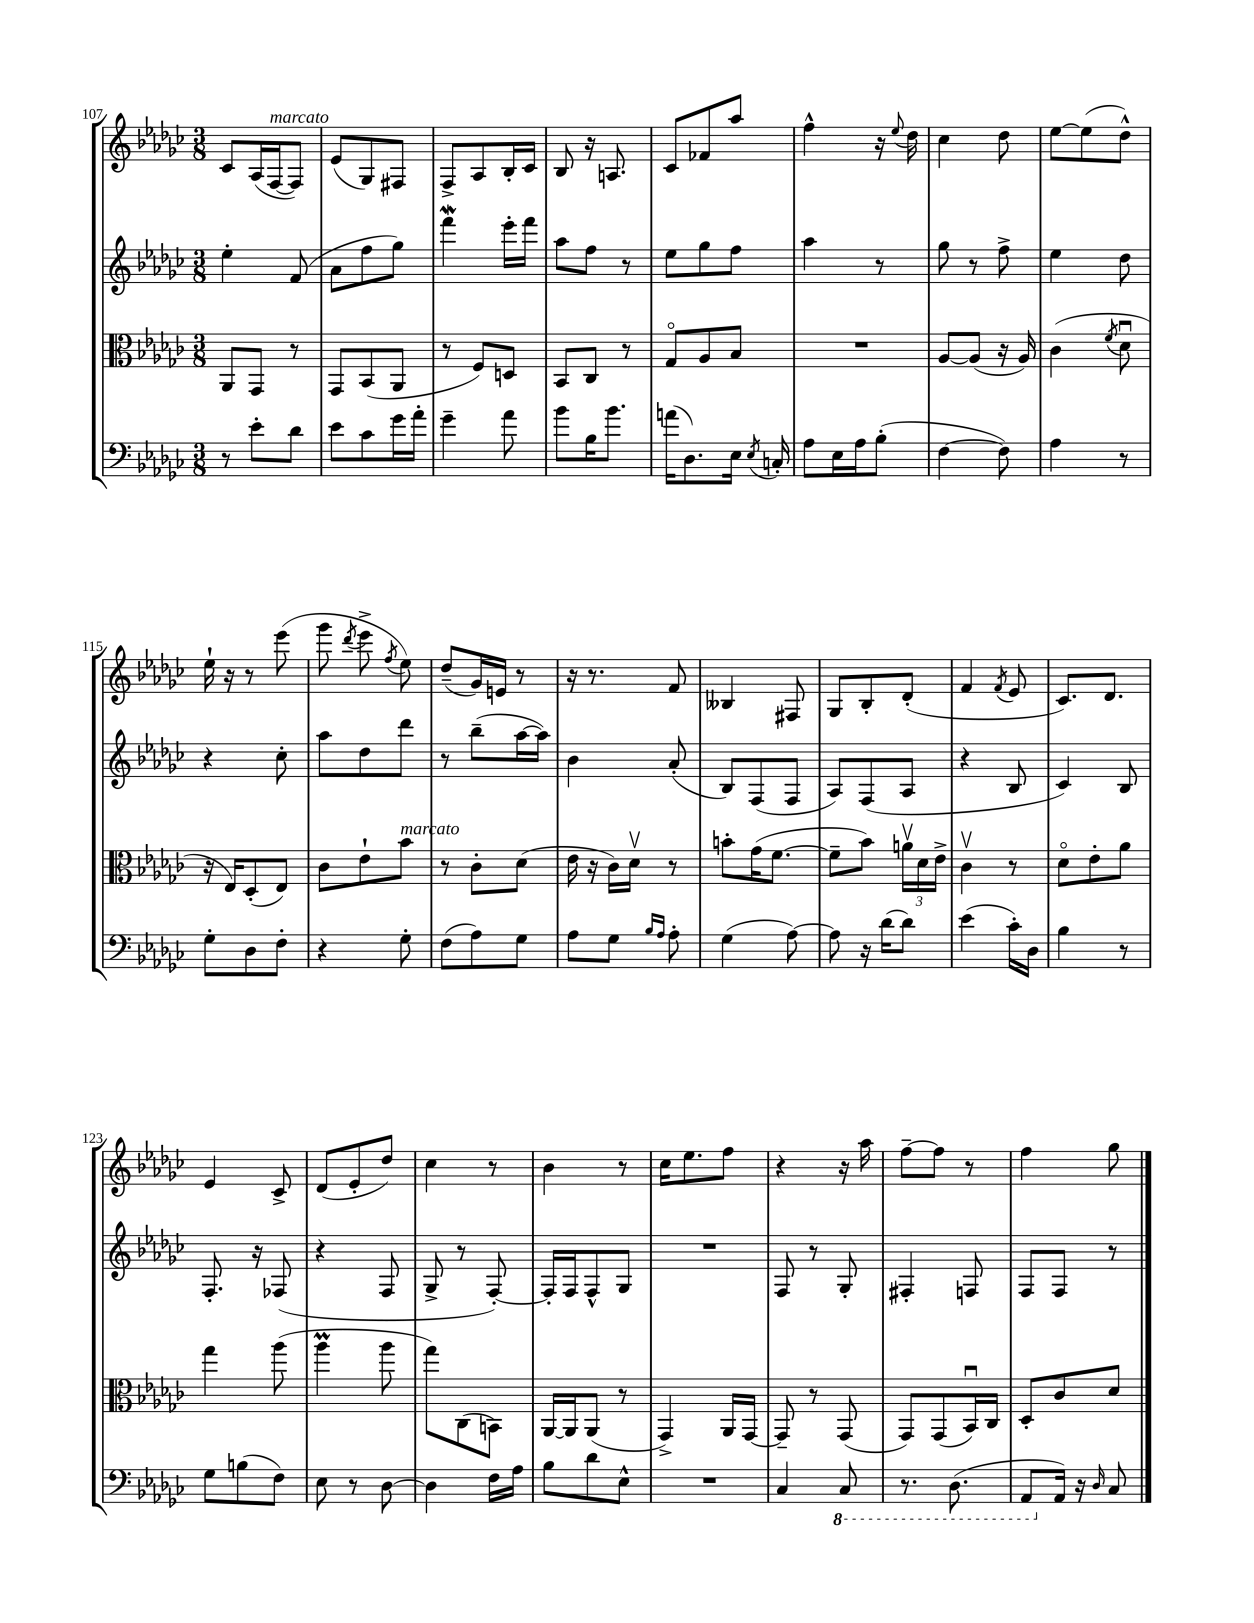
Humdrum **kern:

**kern	**kern	**kern	**kern
*staff4	*staff3	*staff2	*staff1
*clefF4	*clefC3	*clefG2	*clefG2
*k[b-e-a-d-g-c-]	*k[b-e-a-d-g-c-]	*k[b-e-a-d-g-c-]	*k[b-e-a-d-g-c-]
*M3/8	*M3/8	*M3/8	*M3/8
8r	8AA-/L	4ee-'\	8c-/L
8e-'\L	8GG-/J	.	(16A-/L
.	.	.	[16F/J
8d-\J	8r	(8f/	8F/]J)
=	=	=	=
8e-\L	8GG-/L	8a-\L	(8e-/L
8c-\	(8BB-/	8ff\	8G-/)
16g-\L	8AA-/J	8gg-\J)	8F#/J
16a-'\JJ	.	.	.
=	=	=	=
4g-~\	8r	4fff\	8F^/L
.	8F/L)	.	8A-/
8a-\	8D/J	16eee-'\LL	16B-'/L
.	.	16fff\JJ	16c-/JJ
=	=	=	=
8b-\L	8BB-/L	8aa-\L	8B-/
16B-\K	8C-/J	8ff\J	16r
8.b-\J	.	.	8.A/
.	8r	8r	.
=	=	=	=
(16a\LK	8G-o/L	8ee-\L	8c-/L
8.D-\)	.	.	.
.	8A-/	8gg-\	8f-/
16E-\Jk	8B-/J	8ff\J	8aa-/J
8qE-/	.	.	.
16C'/	.	.	.
=	=	=	=
8A-\L	4.r	4aa-\	4ff^^\
16E-\L	.	.	.
16A-\J	.	.	.
(8B-'\J	.	8r	16r
.	.	.	8qqee-/
.	.	.	16dd-\
=	=	=	=
[4F\	[8A-/L	8gg-\	4cc-\
.	(8A-/]J	8r	.
8F\])	16r	8ff^\	8dd-\
.	16A-/)	.	.
=	=	=	=
4A-\	(4c-\	4ee-\	[8ee-\L
.	.	.	(8ee-\]
.	8qf/	.	.
8r	8d-u\	8dd-\	8dd-^^\J)
=	=	=	=
8G-'\L	16r	4r	16ee-`\
.	16E-/LK)	.	16r
8D-\	(8D-'/	.	8r
8F'\J	8E-/J)	8cc-'\	(8eee-\
=	=	=	=
4r	8c-\L	8aa-\L	8ggg-\
.	.	.	8qddd-/
.	8e-`\	8dd-\	8eee-^\
.	.	.	8qff/
8G-'\	8b-\J	8ddd-\J	8ee-\)
=	=	=	=
(8F\L	8r	8r	(8dd-~/L
8A-\)	8c-'\L	(8bb-~\L	16g-/L)
.	.	.	16e/JJ
8G-\J	(8d-\J	[16aa-\L	8r
.	.	16aa-\]JJ)	.
=	=	=	=
8A-\L	16e-\	4b-\	16r
.	16r	.	8.r
8G-\J	16c-\LL)	.	.
.	16d-v\JJ	.	.
16qqB-/LL	.	.	.
16qqA-/JJ	.	.	.
8A-'\	8r	(8a-'/	8f/
=	=	=	=
(4G-\	8b'\L	8B-/L)	4B--/
.	(16g-\K	(8F/	.
.	[8.f\J	.	.
[8A-\)	.	8F/J	8F#/
=	=	=	=
8A-\]	8f~\]L	8A-/L)	8G-/L
16r	8b-\J)	(8F/	8B-'/
(16d-\LK	.	.	.
8d-\J)	24av\LL	8A-/J	(8d-'/J
.	24d-\	.	.
.	24e-^\JJ	.	.
=	=	=	=
(4e-\	4c-v\	4r	4f/
.	.	.	8qf/
16c-'\LL)	8r	8B-/	8e-/
16D-\JJ	.	.	.
=	=	=	=
4B-\	8d-o\L	4c-/)	8.c-/L)
.	8e-'\	.	.
.	.	.	8.d-/J
8r	8a-\J	8B-/	.
=	=	=	=
8G-\L	4gg-\	8.F'/	4e-/
(8B\	.	.	.
.	.	16r	.
8F\J)	(8aa-\	(8F-/	8c-^/
=	=	=	=
8E-\	4aa-\	4r	(8d-/L
8r	.	.	8e-'/
[8D-\	8aa-\	8F/	8dd-/J)
=	=	=	=
4D-\]	8gg-\L)	8G-^/	4cc-\
.	(8C-\	8r	.
16F\LL	8BB\J)	[8F'/)	8r
16A-\JJ	.	.	.
=	=	=	=
8B-\L	[16AA-/LL	16F'/]LL	4b-\
.	16AA-/]J	16F/J	.
8d-\	(8AA-/J	8F^^/	.
8E-^^\J	8r	8G-/J	8r
=	=	=	=
4.r	4GG-^/)	4.r	16cc-\LK
.	.	.	8.ee-\
.	16AA-/LL	.	8ff\J
.	[16GG-/JJ	.	.
=	=	=	=
4C-/	8GG-~/]	8F/	4r
.	8r	8r	.
8CC-/	(8GG-/	8G-'/	16r
.	.	.	16aa-\
=	=	=	=
8.r	8GG-/L)	4F#'/	[8ff~\L
.	(8GG-/	.	8ff\]J
(8.DD-\	.	.	.
.	16BB-u/L)	8F/	8r
.	16C-/JJ	.	.
=	=	=	=
8AAA-/L	8D-'/L	8F/L	4ff\
16AA-/Jk)	8c-/	8F/J	.
16r	.	.	.
16qqD-/	.	.	.
8C-/	8d-/J	8r	8gg-\
==	==	==	==
*-	*-	*-	*-
